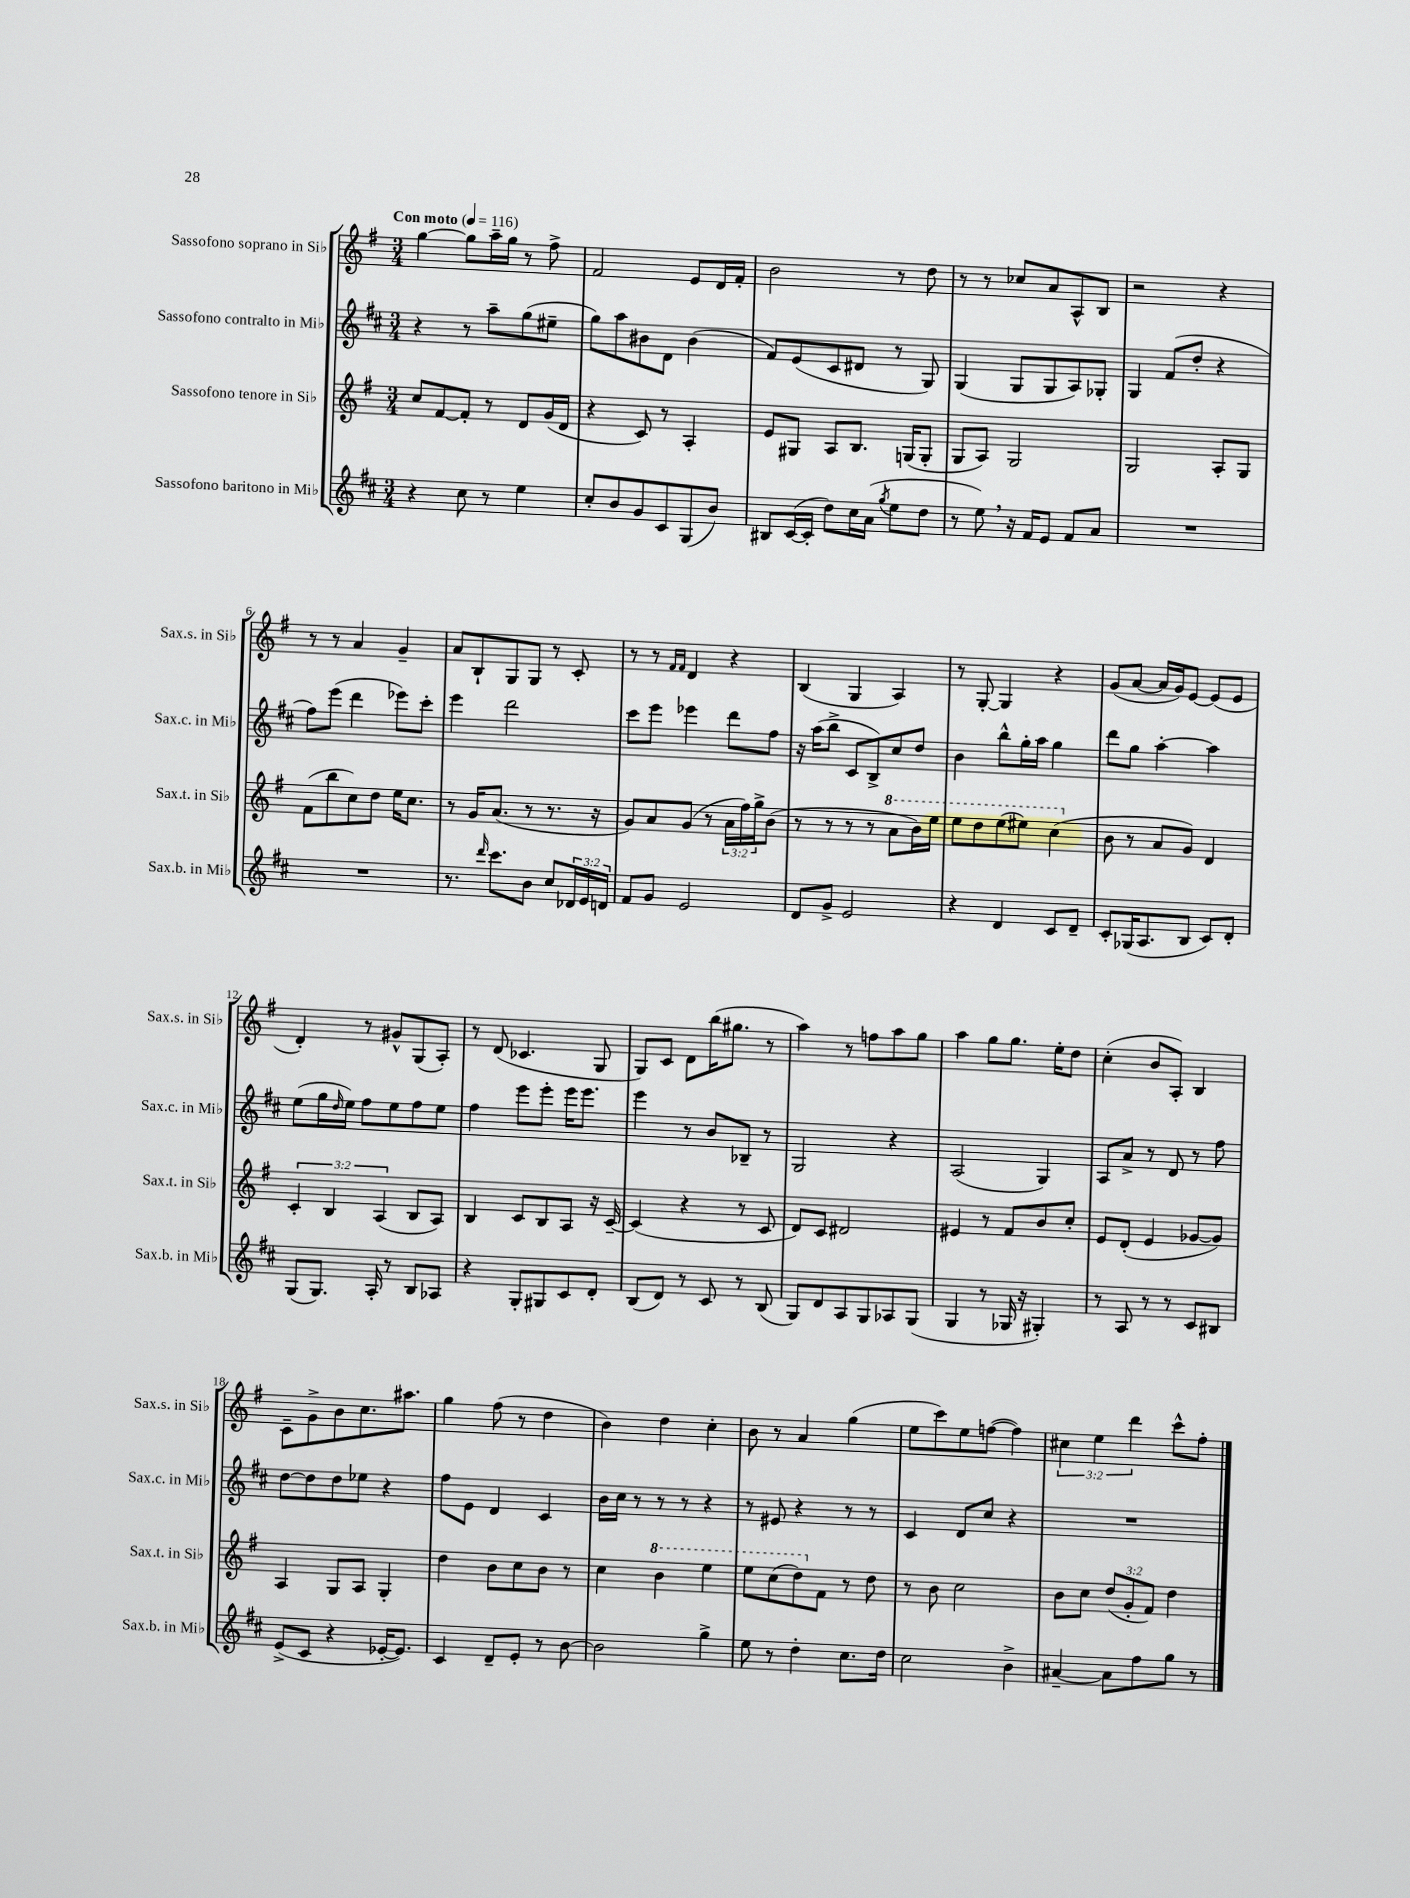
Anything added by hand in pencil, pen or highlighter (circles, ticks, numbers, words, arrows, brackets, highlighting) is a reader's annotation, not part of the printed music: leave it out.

**kern	**kern	**kern	**kern
*staff4	*staff3	*staff2	*staff1
*clefG2	*clefG2	*clefG2	*clefG2
*k[f#c#]	*k[f#]	*k[f#c#]	*k[f#]
*M3/4	*M3/4	*M3/4	*M3/4
*MM116	*MM116	*MM116	*MM116
4r	8cc	4r	[4gg
.	[8f#	.	.
8cc#	8f#']	8r	8gg]
8r	8r	8aa~	16aa~
.	.	.	16gg
4ee	8d	(8gg	8r
.	(16g	8ee#~	8ff#^
.	16d	.	.
=	=	=	=
8cc#'	4r	8gg)	2f#
8b	.	8aa	.
8g	8c)	8b#	.
8c#	8r	8d	.
(8G	4A'	(4b#	8e
8b)	.	.	16d
.	.	.	16f#'
=	=	=	=
8B#	8e	8f#)	2b
([16c#	8G#	(8e	.
16c#']	.	.	.
8dd)	8A	8c#	.
16cc#	8.B	8d#	.
(16a	.	.	.
8qgg	.	.	.
8ee	.	8r	8r
.	(16G	.	.
8dd	8G'	8G)	8dd
=	=	=	=
8r	8G	(4G	8r
8ee)	8A)	.	8r
16r	2G	8G	8cc-
16f#	.	.	.
8e	.	8G	8a
8f#	.	8A)	8A^^
8a	.	8G-'	8B
=	=	=	=
2.r	2G	4G	2r
.	.	(8f#	.
.	.	8dd'	.
.	8A'	4r	4r
.	8G	.	.
=	=	=	=
2.r	(8f#	8ff#)	8r
.	8bb	(8eee	8r
.	8cc)	4ddd	4a
.	8dd	.	.
.	16ee	8eee-)	4g~
.	8.cc	.	.
.	.	8ccc#'	.
=	=	=	=
8.r	8r	4eee	8a
.	16g	.	8B`
16qqddd	.	.	.
8.ccc#	(8.a	.	.
.	.	2ddd	8G
8b	8r	.	8G
8cc#	8.r	.	8r
24d-	.	.	8c'
24e	.	.	.
.	16r	.	.
24d	.	.	.
=	=	=	=
8f#	8g)	8ccc#	8r
8g	8a	8eee	8r
.	.	.	16qqf#
.	.	.	16qqf#
2e	(8g	4eee-	4d
.	8r	.	.
.	24a	8ddd	4r
.	24ff#)	.	.
.	24gg^	.	.
.	(8b	8ff#	.
=	=	=	=
8d	8r	16r	(4B
.	.	(16aa	.
8g^	8r	8bb^	.
2e	8r	8c#	4G
.	8r	8B^)	.
.	8aa	8cc#	4A)
.	16bb)	8dd	.
.	16eee	.	.
=	=	=	=
4r	8eee	4b	8r
.	8ddd	.	[8G'
4d	(8eee	8bb^^	4G]
.	8eee#)	16gg'	.
.	.	16aa	.
8c#	(4ccc	4gg	4r
8d~	.	.	.
=	=	=	=
8c#'	8b	8ddd	(8g
(16G-	8r	8gg	[8a
8.A	.	.	.
.	8a	[4aa'	16a]
.	.	.	16g)
8B	8g)	.	[8e
8c#)	4d	4aa]	(8e]
8d'	.	.	8e
=	=	=	=
(8G	6c'	(8ee	4d')
8.G)	.	16gg	.
.	6B	.	.
.	.	16qqdd	.
.	.	16ee)	.
.	.	8ff#	8r
16A'	.	.	.
.	(6A	.	.
8r	.	8ee	8g#^^
8B	8B	8ff#	(8G
8A-	8A)	8ee	8A')
=	=	=	=
4r	4B	4ff#	8r
.	.	.	(8d
8G'	8c	8eee	4.c-
8G#	8B	8eee'	.
8c#	8A	16eee	.
.	.	8.eee	.
8d'	16r	.	8G
.	[16c~	.	.
=	=	=	=
(8B	(4c]	4eee	8G)
8d)	.	.	8c
8r	4r	8r	8d
8c#	.	8b	(16bb
.	.	.	8.gg#
8r	8r	8B-~	.
(8B	8c	8r	8r
=	=	=	=
8G)	8d)	2G	4aa)
8d	8c	.	.
8A	2d#	.	8r
8G	.	.	8ff
8A-	.	4r	8aa
(8G	.	.	8gg
=	=	=	=
4G	4e#	(2A	4aa
8r	8r	.	8gg
16G-	8f#	.	8.gg
16r	.	.	.
4G#')	8b	4G)	.
.	.	.	16ee'
.	8cc'	.	8dd
=	=	=	=
8r	8e	8A	(4cc'
8A	(8d'	8a^	.
8r	4e	8r	8b
8r	.	8d	8A')
8c#	[8g-	8r	4B
8B#	8g-])	8ff#	.
=	=	=	=
(8e^	4A	[8dd	8c~
8c#	.	8dd]	8g^
4r	8G	8dd	8b
.	8A	8ee-	8.cc
[16e-'	4G'	4r	.
8.e-])	.	.	8.aa#
=	=	=	=
4c#	4dd	8ff#	4gg
.	.	8e	.
8d~	8b	4d	(8ff#
8e'	8cc	.	8r
8r	8b	4c#	4dd
[8b	8r	.	.
=	=	=	=
2b]	4cc	16b	4b)
.	.	16cc#	.
.	.	8r	.
.	4bb	8r	4dd
.	.	8r	.
4gg^	4eee	4r	4cc'
=	=	=	=
8ee	8eee	8r	8b
8r	(8ccc	8e#	8r
4dd'	8ddd)	4r	4a
.	8f#	.	.
8.cc#	8r	8r	(4gg
.	8dd	8r	.
16dd	.	.	.
=	=	=	=
2cc#	8r	4c#	8ee
.	8b	.	8ccc)
.	2cc	8d	8ee
.	.	8cc#	([8ff
4b^	.	4r	4ff])
=	=	=	=
[4a#~	8b	2.r	6cc#
.	8cc	.	.
.	.	.	6ee
8a#]	(12dd	.	.
.	12g'	.	6ddd
8ff#	.	.	.
.	12f#)	.	.
8gg	4dd	.	8ccc^^
8r	.	.	8ff#'
==	==	==	==
*-	*-	*-	*-
